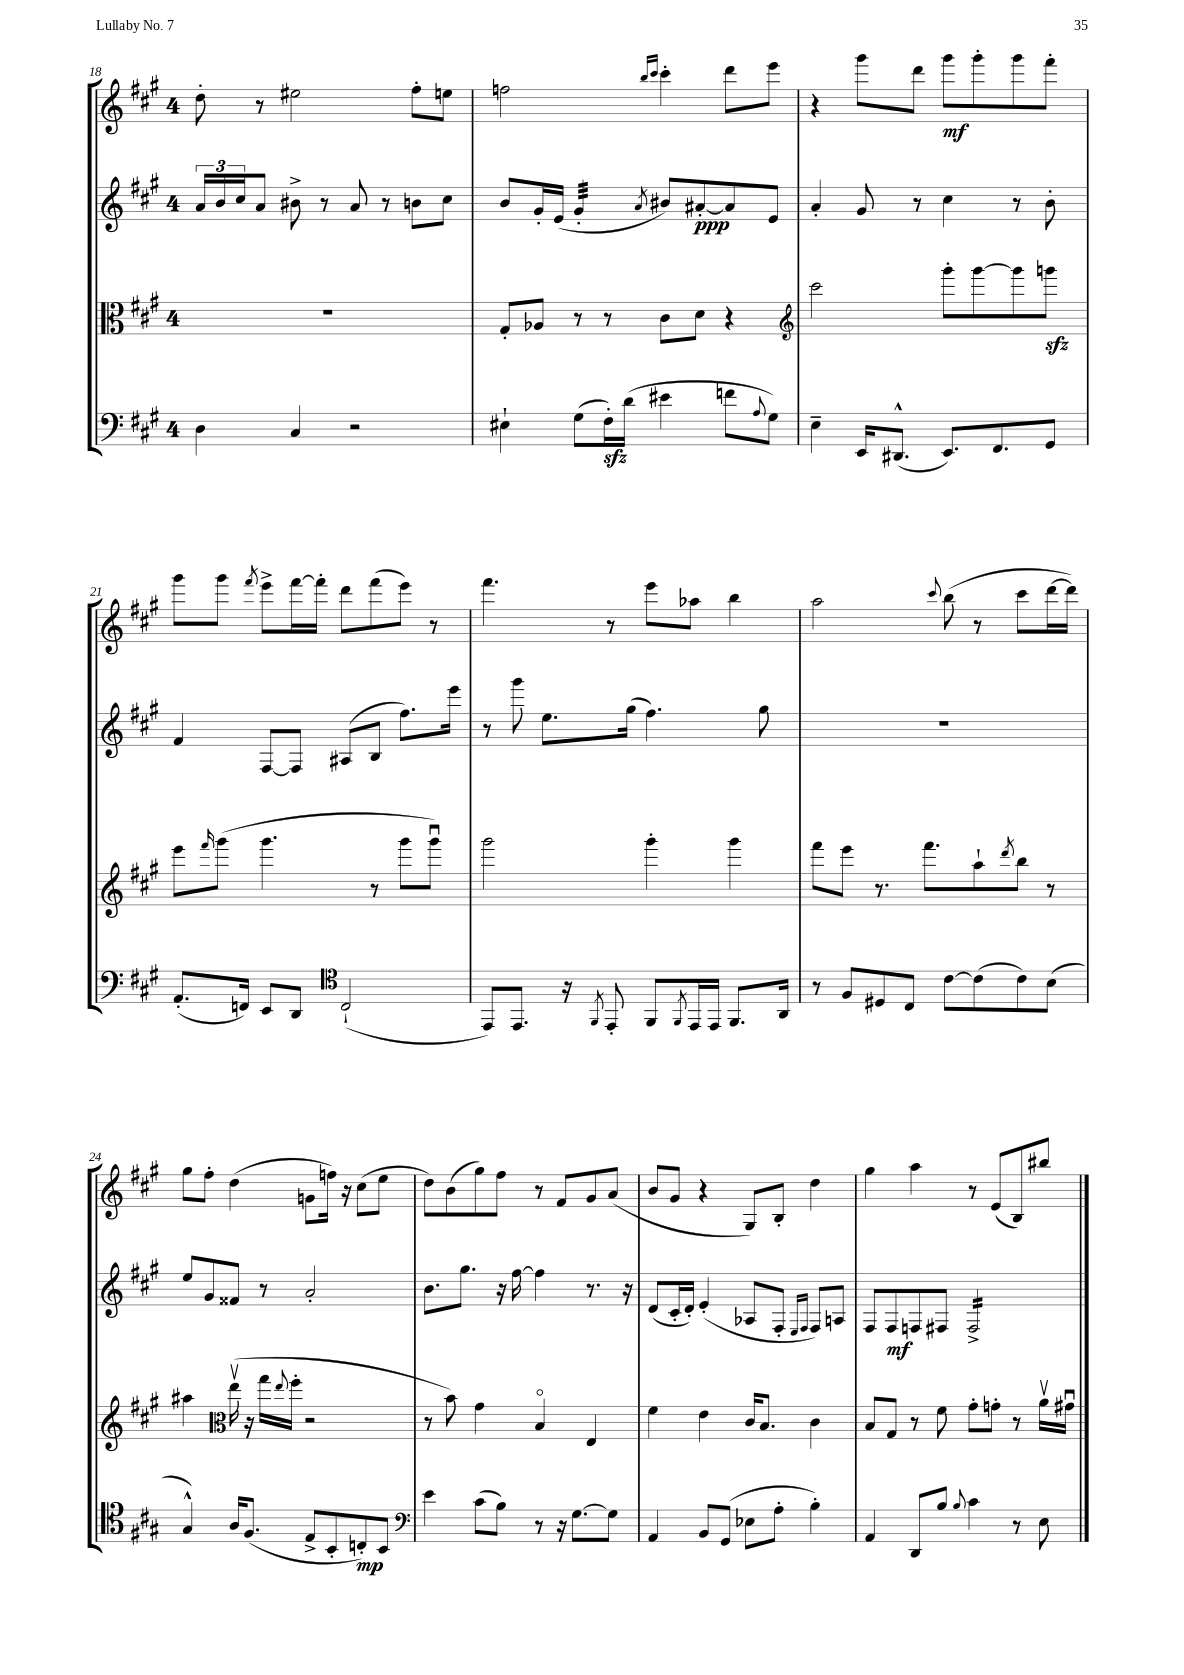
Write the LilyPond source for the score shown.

<<
\new StaffGroup <<
\new Staff = "s0" {
    \clef treble \key a \major \once \override Staff.TimeSignature.style = #'single-digit \time 4/4
    d''8-. r8 eis''2 fis''8-. e''8 |
    f''2 \grace { b''16 cis'''16 } cis'''4-. d'''8 e'''8 |
    r4 gis'''8 d'''8 gis'''8\mf gis'''8-. gis'''8 fis'''8-. |
    gis'''8 gis'''8 \acciaccatura { fis'''8 } e'''8-> fis'''16~ fis'''16-. d'''8 fis'''8( e'''8) r8 |
    fis'''4. r8 e'''8 aes''8 b''4 |
    a''2 \appoggiatura { cis'''8 } b''8( r8 cis'''8 d'''16~ d'''16) |
    gis''8 fis''8-. d''4( g'8 f''16) r16 cis''8( e''8 |
    d''8) b'8( gis''8) fis''8 r8 fis'8 gis'8 a'8( |
    b'8 gis'8 r4 gis8) b8-. d''4 |
    gis''4 a''4 r8 e'8( b8) bis''8 \bar "|." |
}
\new Staff = "s1" {
    \clef treble \key a \major \once \override Staff.TimeSignature.style = #'single-digit \time 4/4
    \tuplet 3/2 { a'16 b'16 cis''16 } a'8 bis'8-> r8 a'8 r8 b'8 cis''8 |
    b'8 gis'16-. e'16( gis'4:32-. \acciaccatura { a'8 } bis'8) ais'8~-.\ppp ais'8 e'8 |
    a'4-. gis'8 r8 cis''4 r8 b'8-. |
    fis'4 fis8~ fis8 ais8( b8 fis''8.) e'''16 |
    r8 gis'''8 e''8. gis''16( fis''4.) gis''8 |
    R1 |
    e''8 gis'8 fisis'8 r8 a'2-. |
    b'8. gis''8. r16 fis''16~ fis''4 r8. r16 |
    d'8( cis'16-. d'16-.) e'4-.( aes8 fis8-. \grace { e16 fis16 } fis8) a8 |
    fis8 fis8\mf f8 fis8 fis2:16-> \bar "|." |
}
\new Staff = "s2" {
    \clef alto \key a \major \once \override Staff.TimeSignature.style = #'single-digit \time 4/4
    R1 |
    gis8-. aes8 r8 r8 cis'8 d'8 r4 |
    \clef treble cis'''2 gis'''8-. gis'''8~ gis'''8 g'''8\sfz |
    e'''8 \grace { fis'''16 } gis'''8( gis'''4. r8 gis'''8 gis'''8\downbow) |
    gis'''2 gis'''4-. gis'''4 |
    fis'''8 e'''8 r8. fis'''8. a''8-! \acciaccatura { d'''8 } b''8 r8 |
    ais''4 \clef alto e''16\upbow( r16 gis''16 \appoggiatura { e''8 } fis''16-. r2 |
    r8 b'8) gis'4 b4\flageolet e4 |
    fis'4 e'4 cis'16 b8. cis'4 |
    b8 gis8 r8 fis'8 gis'8-. g'8-. r8 a'16\upbow gis'16\downbow \bar "|." |
}
\new Staff = "s3" {
    \clef bass \key a \major \once \override Staff.TimeSignature.style = #'single-digit \time 4/4
    d4 cis4 r2 |
    eis4-! gis8( fis16-.\sfz) d'16( eis'4 f'8 \appoggiatura { a8 } gis8) |
    e4-- e,16 dis,8.-^( e,8.) fis,8. gis,8 |
    a,8.-.( f,16) e,8 d,8 \clef tenor cis2-!( |
    e,8) e,8. r16 \acciaccatura { fis,8 } e,8-. fis,8 \acciaccatura { fis,8 } e,16 e,16 fis,8. a,16 |
    r8 fis8 dis8 cis8 cis'8~ cis'8( cis'8) b8( |
    gis4-^) a16 fis8.( e8-> b,8-. c8-.\mp) b,8 |
    \clef bass e'4 cis'8( b8) r8 r16 gis8.~ gis8 |
    a,4 b,8 gis,8( ees8 a8-. b4-.) |
    a,4 d,8 b8 \appoggiatura { b8 } cis'4 r8 e8 \bar "|." |
}
>>
>>
\layout { \context { \Score currentBarNumber = #18 } }
